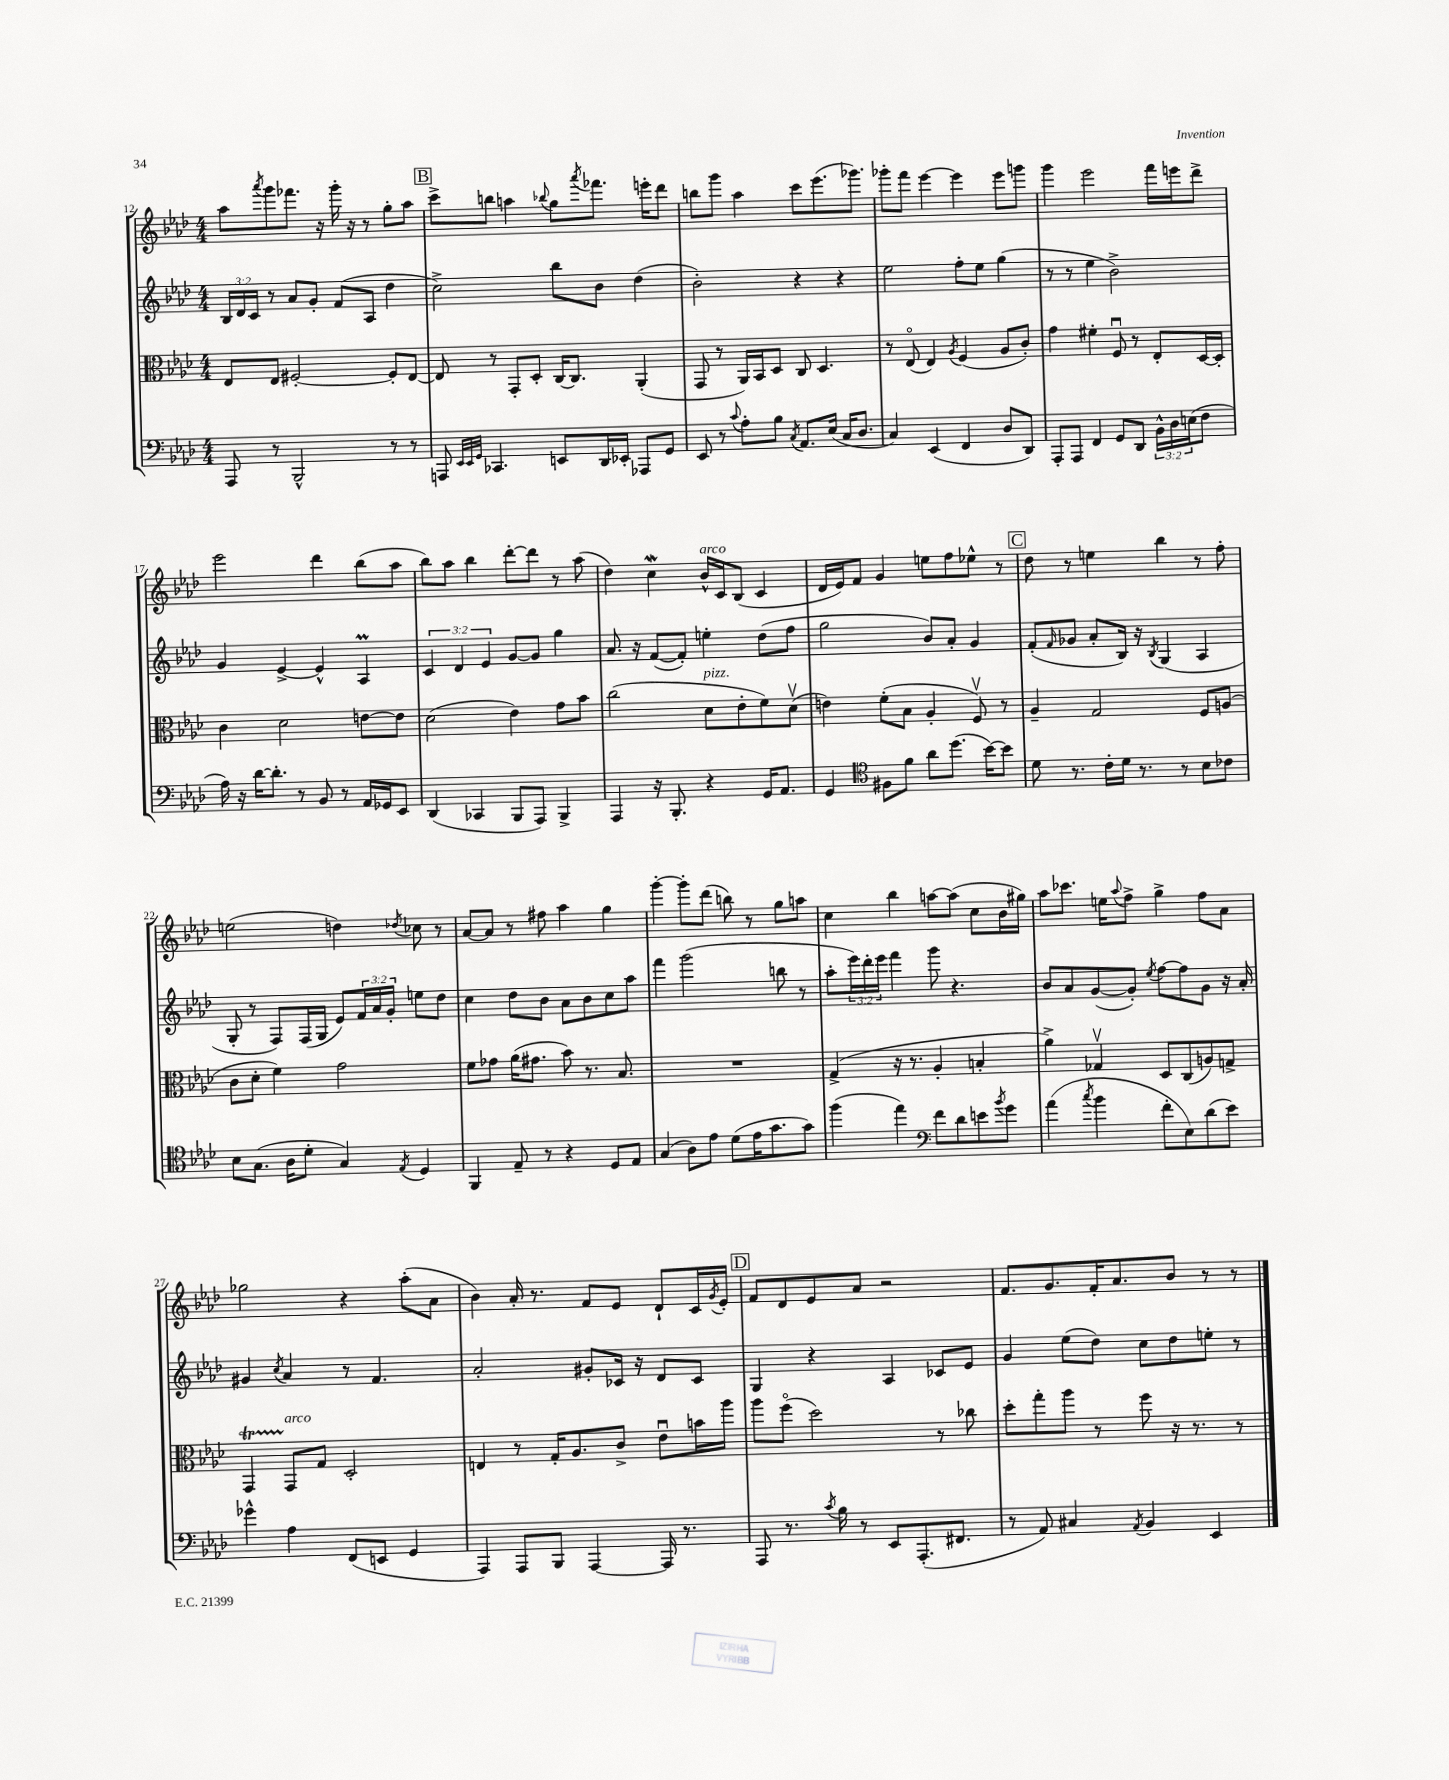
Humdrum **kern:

**kern	**kern	**kern	**kern
*staff4	*staff3	*staff2	*staff1
*clefF4	*clefC3	*clefG2	*clefG2
*k[b-e-a-d-]	*k[b-e-a-d-]	*k[b-e-a-d-]	*k[b-e-a-d-]
*M4/4	*M4/4	*M4/4	*M4/4
8AAA-/	8E-/L	24B-/LL	8aa-\L
.	.	24d-/	.
.	.	24c/JJ	.
.	.	.	8qaaa-/
8r	8E-/J	8r	8ggg\
2BBB-^^/	[2F#'/	8a-/L	8.fff-\J
.	.	8g'/J	.
.	.	.	16r
.	.	(8f/L	16ggg'\
.	.	.	16r
.	.	8A-/J	8r
8r	8F#'/]L	4dd-\	8gg'\L
8r	[8E-/J	.	8aa-\J
=	=	=	=
8AAA/	8E-/]	2cc^\)	8ccc^\L
32qqEE-/LLL	.	.	.
32qqEE-/	.	.	.
32qqGG/JJJ	.	.	.
4.CC-/	8r	.	8bb\J
.	8GG'/L	.	4aa\
.	8D-'/J	.	.
.	.	.	8qqbb-/
8EE/L	[16C/LK	8bb-\L	8gg\L
.	8.C/]J	.	.
.	.	.	8qaaa-/
16DD-/L	.	8b-\J	8.fff-\J
16EE-'/JJ	.	.	.
8AAA-/L	(4AA-'/	(4dd-\	.
.	.	.	16eee'\LK
8GG/J	.	.	8ddd-\J
=	=	=	=
8EE-/	8GG/	2b-'\)	8bb\L
8r	8r	.	8ggg\J
8qqc/	.	.	.
8A-'\L	16AA-/LL)	.	4aa-\
.	16BB-/J	.	.
8B-\J	8D-/J	.	.
8qC/	.	.	.
8.AA-/L	8C/	4r	8ccc\L
.	4.D-/	.	(8.eee-\
(16E-/Jk	.	.	.
16C/LK	.	4r	.
8.D-/J	.	.	8.ggg-\J)
=	=	=	=
4C/)	8r	2ee-\	8ggg-'\L
.	(8E-o/	.	8fff\J
(4EE-/	4E-/)	.	[4eee-\
.	8qA-/	.	.
4FF/	(4F/	8ff'\L	4eee-\]
.	.	8ee-\J	.
8D-/L	8A-/L	(4gg\	8eee-\L
8DD-/J)	8c'/J)	.	8ggg\J
=	=	=	=
8AAA-'/L	4g\	8r	4ggg\
8AAA-/J	.	8r	.
4FF/	4f#'\	4ee-\	2eee-\
8GG/L	8Fu/	2b-^\)	.
8DD-/J	8r	.	.
24BB-^^\LL	8E-'/L	.	16fff\LL
24D-\	.	.	.
.	.	.	16eee\J
(24E\J	.	.	.
8F\J	[16D-/L	.	8ddd-^\J
.	16D-'/]JJ	.	.
=	=	=	=
16A-\)	4c\	4g/	2eee-\
16r	.	.	.
[16d-\LK	.	.	.
8.d-'\]J	.	.	.
.	2d-\	[4e-^/	.
8r	.	.	.
8BB-/	.	4e-^^/]	4ddd-\
8r	.	.	.
16AA-/LL	[8e\L	4A-/	(8bb-\L
16GG-/J	.	.	.
8EE-/J	8e\]J	.	8aa-\J
=	=	=	=
(4DD-/	(2d-\	6c/	8bb-\L)
.	.	.	8aa-\J
.	.	6d-/	.
4CC-/	.	.	4bb-\
.	.	6e-/	.
8BBB-/L	4e-\)	[8g/L	[8ddd-'\L
8AAA-/J)	.	8g/]J	8ddd-\]J
4BBB-^/	8g\L	4gg\	8r
.	8b-\J	.	(8aa-\
=	=	=	=
4AAA-/	(2cc\	8.a-/	4dd-\)
.	.	16r	.
16r	.	([8f/L	4cc\
8.BBB-'/	.	.	.
.	.	8f'/]J)	.
4r	8d-\L	4ee'\	16b-^^/LL
.	.	.	16c/J
.	8e-'\	.	(8B-/J
16GG/LK	8f\)	(8dd-\L	4c/
8.AA-/J	.	.	.
.	(8d-v\J	8ff\J	.
=	=	=	=
4GG/	4e\)	2gg\	16d-/LL
.	.	.	16e-/J)
.	.	.	8f/J
*clefC4	*	*	*
8F#\L	(8f'\L	.	4g/
8f\J	8B-\J	.	.
8a-\L	4A-'/	8b-/L)	8ee\L
(8.dd-\J	.	8a-'/J	8ff\
.	8Fv/)	4g/	8ee-^^\J
[16b-\LK)	.	.	.
8b-\]J	8r	.	8r
=	=	=	=
8d-\	4A-~/	(8f'/L	8dd-\
.	.	16qqf/	.
8.r	.	8g-/J	8r
.	2G/	8a-'/L	4ee\
16c'\LL	.	.	.
16d-\JJ	.	16B-/Jk)	.
8.r	.	16r	.
.	.	8qB-/	.
.	.	(4G/	4bb-\
8r	.	.	.
8B-\L	8F/L	4A-/	8r
8c-\J	(8A/J	.	8ff'\
=	=	=	=
8B-\L	8c\L	8G'/	(2ee\
(8.G\J	8d-'\J	8r	.
.	4f\)	8F/L)	.
16A-\LK	.	.	.
8d-'\J	.	(16F/L	.
.	.	16G/JJ	.
4G/)	2g\	8e-/L)	4dd\)
.	.	24f/L	.
.	.	24a-/	.
.	.	24g'/JJ	.
8qE-/	.	.	8qdd-/
4D-/	.	8ee\L	8cc-\
.	.	8dd-\J	8r
=	=	=	=
4FF/	8f\L	4cc\	[8a-/L
.	8g-\J	.	8a-/]J
8E-~/	(16a-\LK	8dd-\L	8r
.	8.g#\J	.	.
8r	.	8b-\J	8ff#\
4r	8b-\)	8a-\L	4aa-\
.	8.r	8b-\	.
8D-/L	.	8cc\	4gg\
.	8.B-/	.	.
8E-/J	.	8aa-\J	.
=	=	=	=
(4G/	1r	4fff\	[4ggg'\
8A-\L)	.	(2ggg\	8ggg'\]L
8e-\J	.	.	(8ddd-\J
(8d-\L	.	.	8bb\)
16e-\K	.	.	8r
8.g\	.	.	.
.	.	8bb\	8gg\L
8g\J)	.	8r	8aa\J
=	=	=	=
(4ff\	(4G^/	8aa-'\L	4cc\
.	.	24eee-\L)	.
.	.	24ddd-'\	.
.	.	24eee-\JJ	.
4ee-\)	16r	4fff\	4bb-\
.	8.r	.	.
*clefF4	*	*	*
8f\L	4A-'/	8ggg\	[8aa\L
8d-\	.	4.r	(8aa\]J
8e\	4B'/	.	8cc\L
8qb-/	.	.	.
8g\J	.	.	16b-\L
.	.	.	16gg#\JJ)
=	=	=	=
(4a-\	4a-^\)	8b-/L	8aa-\L
.	.	8a-/	8.ccc-\J
8qcc/	.	.	.
4b-\	4G-v/	([8g/	.
.	.	.	16ee\LK
.	.	.	8qqaa-/
.	.	8g'/]J)	8ff^\J
.	.	8qee-/	.
8f'\L	8D-/L	[8ff\L	4gg^\
8E-\)	(8C/	8ff\]	.
(8d-\	8A/)	8g\J	8ff\L
8e-\J)	8G^/J	16r	8a-\J
.	.	16a-'/	.
=	=	=	=
4g-^^\	4GG/	4g#/	2gg-\
.	.	8qcc/	.
4A-\	8GG/L	4a-/	.
.	8G/J	.	.
(8FF/L	2D-'/	8r	4r
8EE/J	.	4.f/	.
4GG/	.	.	(8aa-'\L
.	.	.	8a-\J
=	=	=	=
4AAA-/)	4E/	2a-'/	4b-\)
8AAA-/L	8r	.	16a-'/
.	.	.	8.r
8BBB-/J	16G'/LK	.	.
.	8.A-/	.	.
[4AAA-/	.	8g#'/L	8f/L
.	8c^/J	16c-/Jk	8e-/J
.	.	16r	.
16AAA-/]	8e-u\L	8d-/L	8d-`/L
8.r	.	.	.
.	16b\L	8c-/J	16c/L
.	.	.	8qg/
.	16aa-\JJ	.	16e-'/JJ
=	=	=	=
8AAA-/	8aa-\L	4G/	8f/L
8.r	(8ffo\J	.	8d-/
.	2dd-\)	4r	8e-/
8qc/	.	.	.
16B-\	.	.	.
8r	.	.	8a-/J
8EE-/L	.	4A-/	2r
(8.AAA-'/	.	.	.
.	8r	8c-/L	.
8.FF#/J	.	.	.
.	8cc-\	8e-/J	.
=	=	=	=
8r	8dd-'\L	4g/	8.f/L
8AA-/)	8gg'\	.	.
.	.	.	8.g/
4C#/	8aa-\J	(8ee-\L	.
.	8r	8dd-\J)	16f'/K
.	.	.	8.a-/
8qAA-/	.	.	.
4BB-/	8ff\	8cc\L	.
.	16r	8dd-\	8b-/J
.	8.r	.	.
4EE-/	.	8ee'\J	8r
.	8r	8r	8r
==	==	==	==
*-	*-	*-	*-
